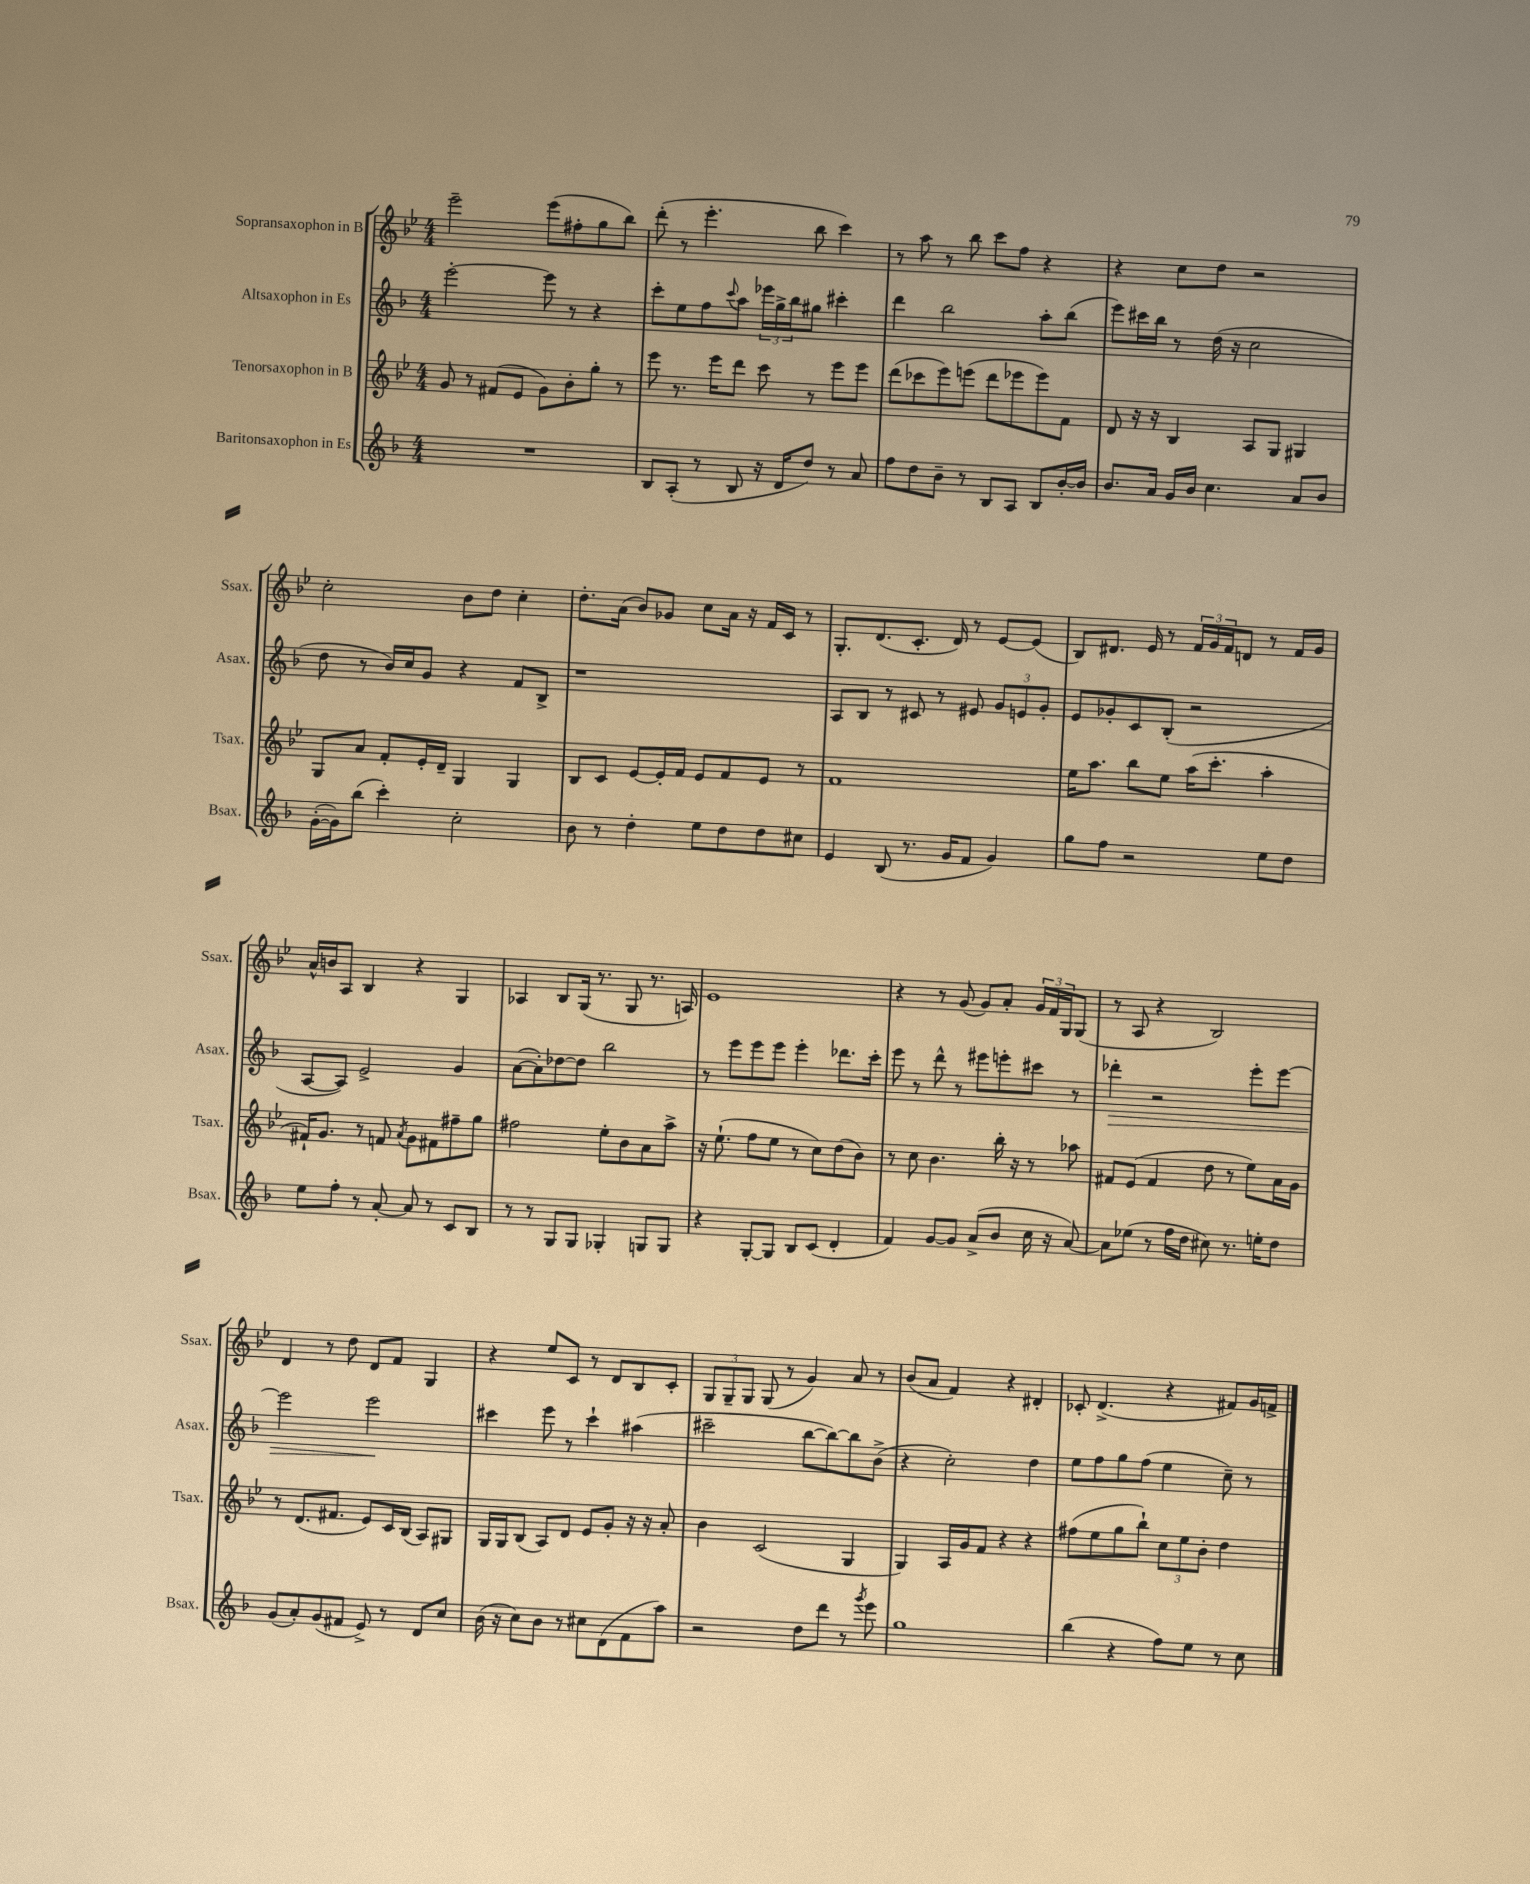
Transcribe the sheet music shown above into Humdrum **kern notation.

**kern	**kern	**kern	**kern
*staff4	*staff3	*staff2	*staff1
*clefG2	*clefG2	*clefG2	*clefG2
*k[b-]	*k[b-e-]	*k[b-]	*k[b-e-]
*M4/4	*M4/4	*M4/4	*M4/4
1r	8g	[2eee'	2eee-~
.	8r	.	.
.	(8f#	.	.
.	8e-	.	.
.	8g)	8eee]	(8eee-
.	8b-'	8r	8ff#'
.	8gg'	4r	8gg
.	8r	.	8bb-)
=	=	=	=
8B-	8eee-	8ccc'	(8ddd'
(8A'	8.r	8ee	8r
8r	.	8ff	4.eee-'
.	16eee-	.	.
.	.	8qqccc	.
8B-	8ddd	8aa	.
16r	8ccc	24eee-	.
.	.	24gg^	.
16d	.	.	.
.	.	24bb-	.
8dd)	8r	8gg#	8bb-
8r	8eee-	4ccc#'	4ccc)
8a	8eee-	.	.
=	=	=	=
8ff	(8ddd	4ddd	8r
8dd	8ccc-	.	8aa
8b-~	8eee-)	2bb-	8r
8r	(8eee	.	8bb-
8B-	8ddd	.	8ccc
8A	8eee-	.	8ff
8B-	8eee-)	8aa'	4r
[16b-'	8f	(8bb-	.
16b-]	.	.	.
=	=	=	=
8.b-	8d	8eee)	4r
.	16r	16ccc#	.
16a	16r	16bb-	.
16g	4B-	8r	8cc
16b-	.	.	.
4.cc	.	(16dd	8dd
.	.	16r	.
.	8A	2cc	2r
.	8G	.	.
8a	4G#	.	.
8b-	.	.	.
=	=	=	=
([16g'	8G	8dd	2cc'
16g])	.	.	.
(8bb-	8a	8r	.
4ccc')	8f'	16b-)	.
.	.	16cc	.
.	16e-'	8g	.
.	16d~	.	.
2cc'	4G	4r	8b-
.	.	.	8dd
.	4G	8f	4cc'
.	.	8B-^	.
=	=	=	=
8b-	8B-	1r	8.dd'
8r	8c	.	.
.	.	.	(16a
4dd'	[8e-	.	8b-)
.	16e-']	.	8g-
.	16f	.	.
8ee	8e-	.	8cc
8dd	8f	.	16a
.	.	.	16r
8dd	8e-	.	16f
.	.	.	16c
8cc#	8r	.	8r
=	=	=	=
4e	1f	8A	8.G'
.	.	8B-	.
.	.	.	(8.d
(8B-	.	8r	.
8.r	.	8c#	8.c'
.	.	8r	.
16g	.	.	16d)
8f	.	8e#	8r
4g)	.	12g	[8e-
.	.	12e	.
.	.	.	(8e-]
.	.	12g'	.
=	=	=	=
8gg	16ee-	8e	8B-)
.	8.aa	.	.
8ff	.	8g-'	8.d#
2r	8bb-	8c	.
.	.	.	16e-
.	8ee-	(8B-'	8r
.	(16aa	2r	24f
.	.	.	24g
.	8.ccc'	.	.
.	.	.	24f
.	.	.	8d
8ee	4aa'	.	8r
8dd	.	.	16f
.	.	.	16g
=	=	=	=
8ee	16f#`)	[8A	16a^^
.	8.g	.	16b
8ff'	.	8A])	8A
8r	8r	2e^	4B-
[8a'	8f	.	.
.	8qa	.	.
8a]	8g	.	4r
8r	8f#	.	.
8c	8ff#~	4g	4G
8B-	8gg	.	.
=	=	=	=
8r	2ff#	([8a	4A-
8r	.	8a'])	.
8G	.	[8dd-	8B-
8G	.	8dd-]	(16G
.	.	.	8.r
4G-'	8ee-'	2bb-	.
.	8b-	.	8G
8G	8a	.	8.r
8G	8aa^	.	.
.	.	.	16A)
=	=	=	=
4r	16r	8r	1e-
.	(8.ee-`	.	.
.	.	8eee	.
[8G'	8ff	8eee	.
8G]	8ee-	8eee	.
8B-	8r	4eee'	.
(8c	8cc)	.	.
4d'	(8dd	8.ddd-	.
.	8b-)	.	.
.	.	16ccc'	.
=	=	=	=
4f)	8r	8eee	4r
.	8cc	8r	.
[8g	4.b-	8ddd^^	8r
8g]	.	8r	(8g
(8a^	.	8eee#	8g)
8b-	16bb-'	8eee'	8a'
.	16r	.	.
16cc	8r	8ccc#	24g
.	.	.	24f
16r	.	.	.
.	.	.	24G
[8a)	8aa-	8r	(8G
=	=	=	=
8a]	8f#	4ddd-'	8r
(8ee-	(8e-	.	8A
8r	4f#	2r	4r
16ff	.	.	.
16dd	.	.	.
8cc#)	8dd	.	2B-)
8.r	8r	.	.
.	8ee-)	8eee'	.
16ee'	.	.	.
8dd	16a	[8eee	.
.	16g	.	.
=	=	=	=
(8g	8r	2eee]	4d
8a')	(8.d	.	.
(8g	.	.	8r
.	8.f#	.	.
8f#	.	.	8dd
8e^)	8e-)	2eee	8d
8r	16c	.	8f
.	(16B-	.	.
8d	8A)	.	4G
8cc	8G#	.	.
=	=	=	=
(16b-	16G	4ccc#	4r
16r	16G	.	.
8cc)	(8B-	.	.
8b-	8A)	8eee	8ee-
8r	8d	8r	8c
8cc#	8e-	4ccc#`	8r
(8d	8g'	.	8d
8f	16r	(4aa#	8B-
.	16r	.	.
8aa)	8a'	.	8c'
=	=	=	=
2r	4b-	2ccc#~	12G
.	.	.	12G~
.	.	.	12G
.	(2c	.	(8G
.	.	.	8r
8dd	.	[8bb-	4g)
8ddd	.	8bb-_)	.
8r	4G	8bb-]	8a
8qggg	.	.	.
8eee	.	(8b-^	8r
=	=	=	=
1gg	4G)	4r	(8b-
.	.	.	8a
.	16A	2cc')	4f)
.	16g	.	.
.	8f	.	.
.	4r	.	4r
.	4r	4dd	4d#'
=	=	=	=
(4bb-	(8ff#	8ee	8c-'
.	8ee-	8ff	(4.d^
4r	8gg	8gg	.
.	8bb-`)	(8ff	.
8ff)	12cc	4ee	4r
.	12ee-	.	.
8ee	.	.	.
.	12b-'	.	.
8r	4dd	8cc~)	8f#)
8cc	.	8r	16g
.	.	.	16f^
==	==	==	==
*-	*-	*-	*-
